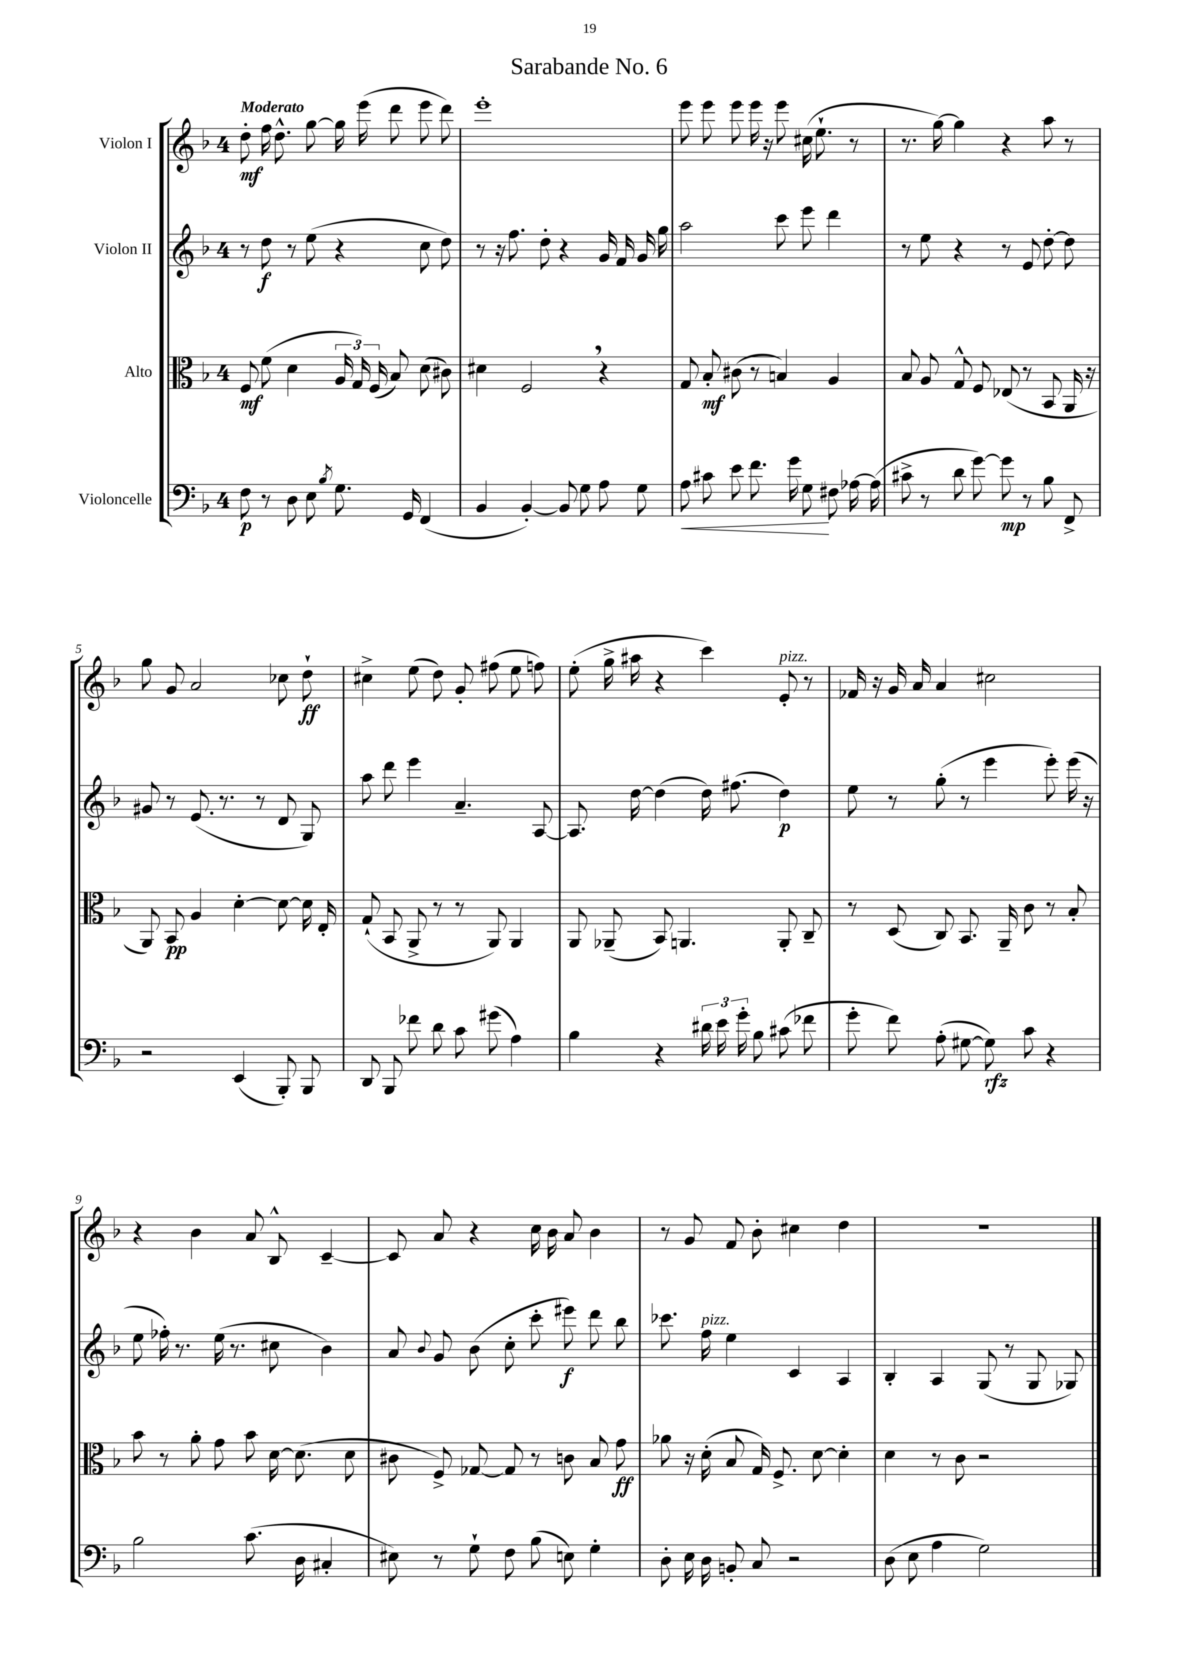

**kern	**kern	**kern	**kern
*staff4	*staff3	*staff2	*staff1
*clefF4	*clefC3	*clefG2	*clefG2
*k[b-]	*k[b-]	*k[b-]	*k[b-]
*M4/4	*M4/4	*M4/4	*M4/4
8F\	8F/	8r	8dd'\
8r	(8f\	8dd\	16ff\
.	.	.	8.dd^^\
8D\	4d\	8r	.
8E\	.	(8ee\	[8gg\
8qB-/	.	.	.
8.G\	24A/	4r	16gg\]
.	24G/)	.	.
.	.	.	(16eee\
.	(24F/	.	.
.	8B-/)	.	8ddd\
16GG/	.	.	.
(4FF/	(8d\	8cc\	8eee\
.	8c#\)	8dd\)	8ddd\)
=	=	=	=
4BB-/	4d#\	8r	1eee'
.	.	16r	.
.	.	8.ff\	.
[4BB-'/)	2F/	.	.
.	.	8dd'\	.
8BB-/]	.	4r	.
8G\	.	.	.
8A\	4r	16g/	.
.	.	16f/	.
8G\	.	16g/	.
.	.	16gg\	.
=	=	=	=
8A\	8G/	2aa\	8eee\
8c#\	8B-'/	.	8eee\
8e\	(8c#\	.	8eee\
8.f\	8r	.	16eee\
.	.	.	16r
.	4B/)	8ccc\	8eee\
16g\	.	.	.
8G\	.	8eee\	(16cc#\
.	.	.	8.ee`\
8F#\	4A/	4ddd\	.
[16A-\	.	.	8r
(16A-\]	.	.	.
=	=	=	=
8c#^\	8B-/	8r	8.r
8r	8A/	8ee\	.
.	.	.	[16gg\)
8d\	8G^^/	4r	4gg\]
[8g\)	8F/	.	.
8g\]	(8E-/	8r	4r
8r	8r	8e/	.
8B-\	8BB-/	[8dd'\	8aa\
8FF^/	16AA/	8dd\]	8r
.	16r	.	.
=	=	=	=
2r	8AA/)	8g#/	8gg\
.	8BB-/	8r	8g/
.	4A/	(8.e/	2a/
.	.	8.r	.
(4EE/	[4d'\	.	.
.	.	8r	.
8BBB-'/)	8d\_	8d/	8cc-\
8BBB-/	16d\]	8G/)	8dd`\
.	16E'/	.	.
=	=	=	=
8DD/	(8G`/	8aa\	4cc#^\
8BBB-/	8BB-/	8ddd\	.
8f-\	8AA^/	4eee\	(8ee\
8d\	8r	.	8dd\)
8c\	8r	4.a~/	8g'/
(8g#\	8AA/)	.	(8ff#\
4A\)	4AA/	.	8ee\
.	.	[8A/	8ff\)
=	=	=	=
4B-\	8AA/	8.A/]	(8ee'\
.	(8AA-~/	.	16gg^\
.	.	[16dd\	16aa#\
4r	8BB-/)	(4dd\]	4r
.	4.AA/	.	.
24d#\	.	16dd\)	4ccc\)
24e\	.	.	.
.	.	(8.ff#\	.
24g'\	.	.	.
8B-\	.	.	.
(8c#\	8AA'/	4dd\)	8e'/
8f-\	8C~/	.	8r
=	=	=	=
8g'\	8r	8ee\	16f-/
.	.	.	16r
8f\)	(8D/	8r	16g/
.	.	.	16a/
(8A'\	8C/)	(8gg'\	4a/
[8G#\	8.BB-/	8r	.
8G#\])	.	4eee\	2cc#\
.	16AA~/	.	.
8c\	8c\	.	.
4r	8r	8eee'\)	.
.	8B-'/	(16eee\	.
.	.	16r	.
=	=	=	=
2B-\	8b-\	8ee\	4r
.	8r	16ff-'\)	.
.	.	8.r	.
.	8a'\	.	4b-\
.	8g\	(16ee\	.
.	.	8.r	.
(8.c\	8b-\	.	8a/
.	[16d\	8cc#\	8B-^^/
16D\	(8.d\]	.	.
4C#'/	.	4b-\)	[4c~/
.	8d\	.	.
=	=	=	=
8E#\)	8c#\	8a/	8c/]
.	.	8qqb-/	.
8r	8F^/)	8g/	8a/
8G`\	[8G-/	(8b-\	4r
8F\	8G-/]	8cc'\	.
(8B-\	8r	8ccc'\	16cc\
.	.	.	16b-\
8E\)	8c\	8eee#\)	8a/
4G'\	8B-/	8ddd\	4b-\
.	8g\	8bb-\	.
=	=	=	=
8D'\	8a-\	8.ccc-\	8r
16E\	16r	.	8g/
16D\	(16d'\	16ff\	.
8BB'/	8B-/	4ee\	8f/
8C/	16G/)	.	8b-'\
.	8.F^/	.	.
2r	.	4c/	4cc#\
.	[8d\	.	.
.	4d'\]	4A/	4dd\
=	=	=	=
(8D\	4d\	4B-'/	1r
8E\	.	.	.
4A\	8r	4A/	.
.	8c\	.	.
2G\)	2r	(8G/	.
.	.	8r	.
.	.	8G/	.
.	.	8G-/)	.
==	==	==	==
*-	*-	*-	*-
